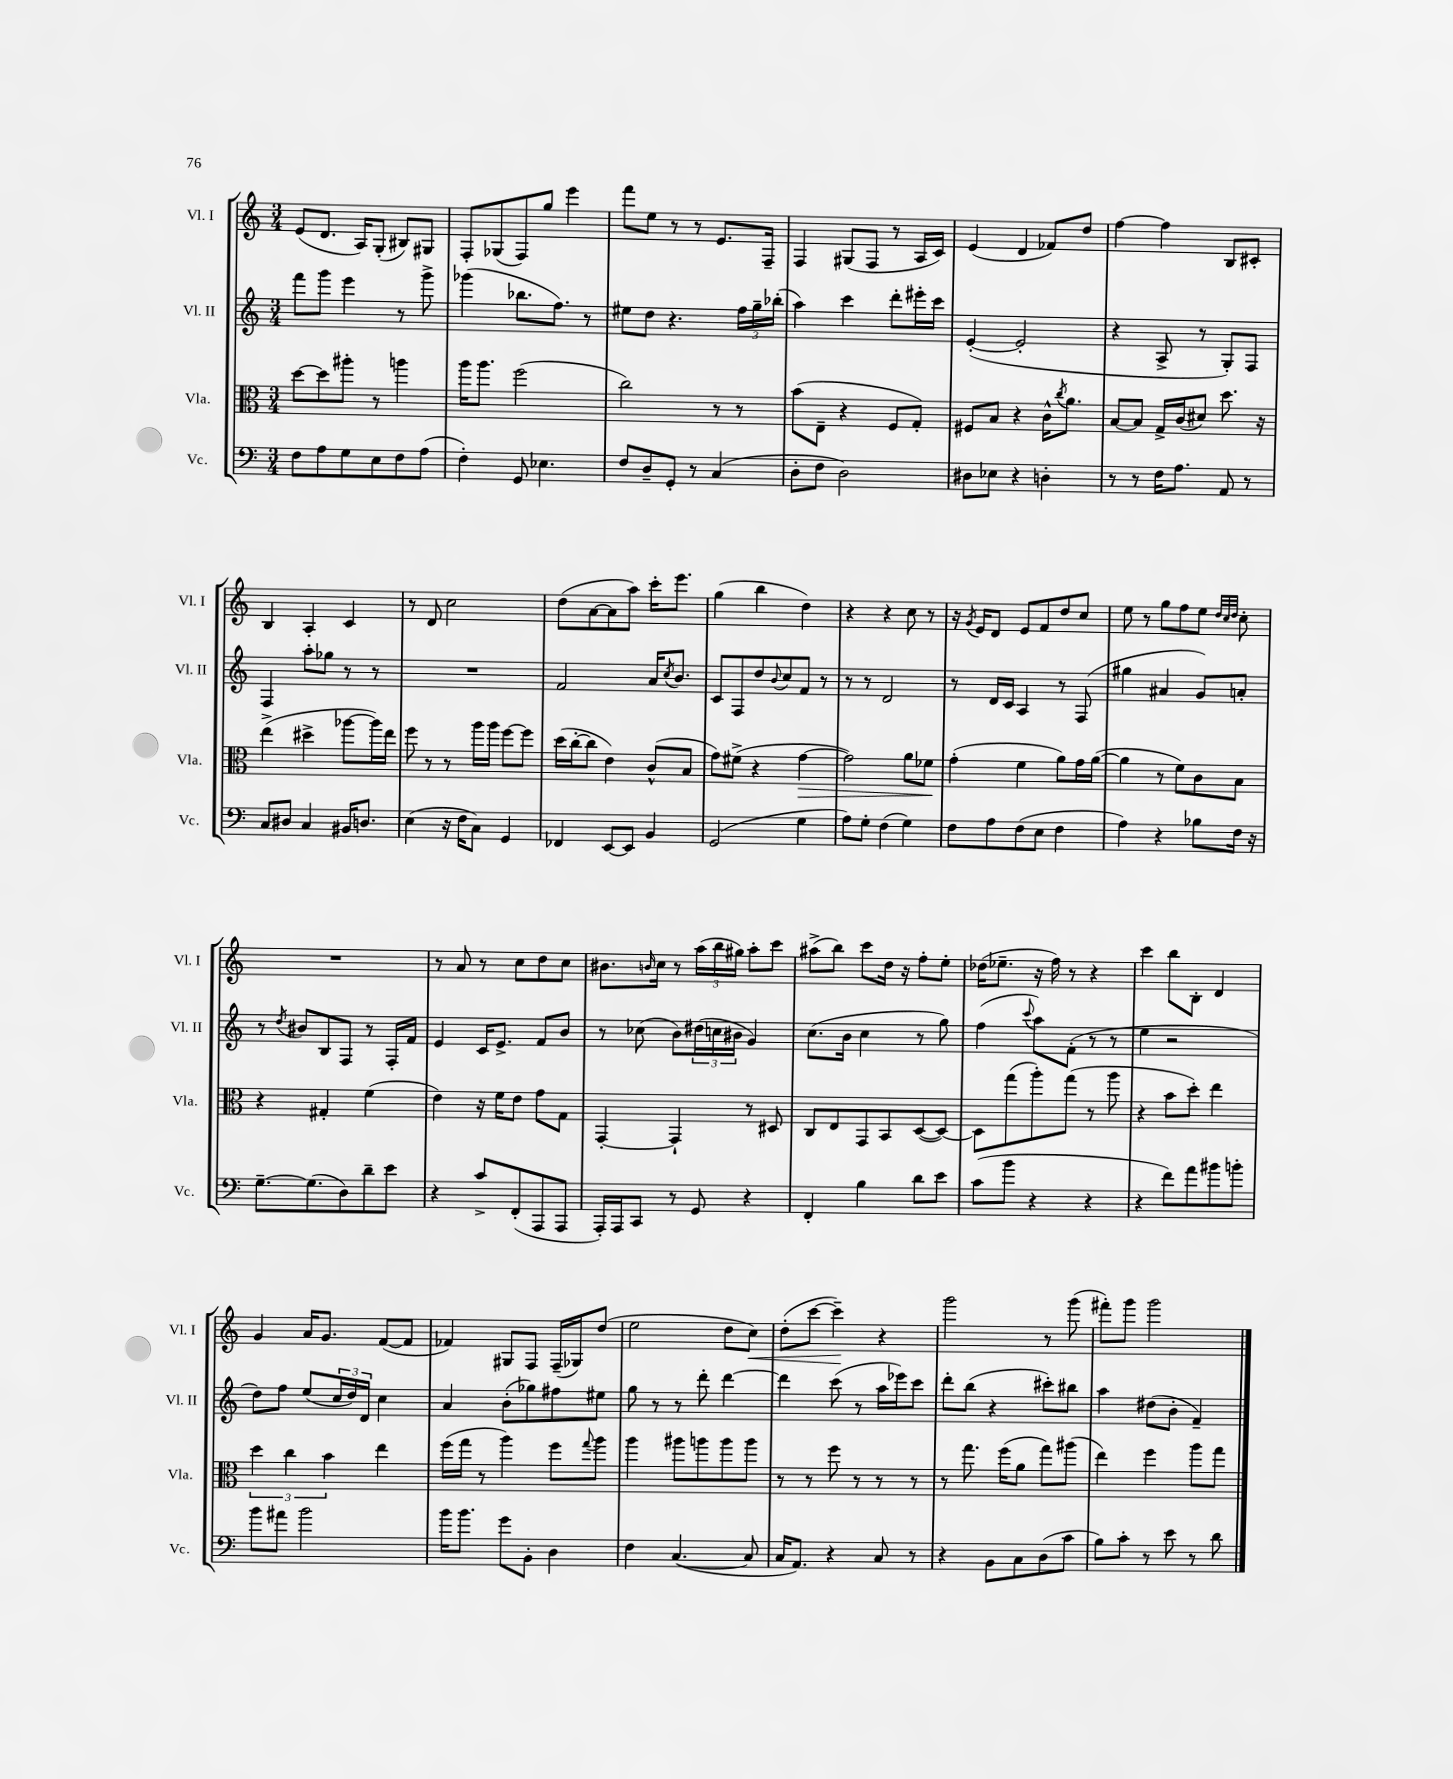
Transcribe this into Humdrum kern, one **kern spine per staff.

**kern	**kern	**kern	**kern
*staff4	*staff3	*staff2	*staff1
*clefF4	*clefC3	*clefG2	*clefG2
*k[]	*k[]	*k[]	*k[]
*M3/4	*M3/4	*M3/4	*M3/4
8F	[8dd	8fff	(8e
8A	8dd]	8ggg	8.d
8G	8aa#'	4eee	.
.	.	.	16A)
8E	8r	.	(8G'
8F	4aa	8r	8B#)
(8A	.	8ggg^	8G#
=	=	=	=
4F')	16aa	(4ggg-	8F'
.	8.aa	.	.
.	.	.	(8G-
8GG	(2ff	8.bb-	8F)
4.E-	.	.	8gg
.	.	8.ff)	.
.	.	.	4eee
.	.	8r	.
=	=	=	=
8F	2cc)	8ee#	8fff
8D~	.	8dd	8ee
8GG'	.	4.r	8r
8r	.	.	8r
(4C	8r	.	8.e
.	8r	24ff	.
.	.	24gg~	.
.	.	.	16F~
.	.	(24bb-'	.
=	=	=	=
8D'	(8b	4aa)	4F
8F	8E~	.	.
2D)	4r	4ccc	(8G#
.	.	.	8F
.	8F	8ddd'	8r
.	8G')	16eee#'	16A
.	.	16ccc	16c)
=	=	=	=
8D#	8F#	([4e'	(4e
8E-	8B	.	.
4r	4r	2e']	4d
4D'	16c^^	.	8f-)
.	8qcc	.	.
.	8.a	.	.
.	.	.	8dd
=	=	=	=
8r	[8B	4r	[4ff
8r	8B]	.	.
16F	16G^	8A^	4ff]
8.A	(16c	.	.
.	8d#)	8r	.
8AA	8.dd	8G')	8B
8r	.	8F	8c#'
.	16r	.	.
=	=	=	=
8C	(4ee^	4F	4B
8D#	.	.	.
4C	4dd#^	8aa'	4A'
.	.	8gg-	.
16BB#	[8aa-	8r	4c
8.D	.	.	.
.	16aa-])	8r	.
.	16ee	.	.
=	=	=	=
(4E	8ff	2.r	8r
.	8r	.	8d
16r	8r	.	2cc
16F	.	.	.
8C)	16aa	.	.
.	16aa	.	.
4GG	[8ff	.	.
.	8ff]	.	.
=	=	=	=
4FF-	(16dd	2f	(8dd
.	[16cc'	.	.
.	8cc]	.	[8a
[8EE	4e)	.	8a]
8EE]	.	.	8aa)
4BB	(8c^^	16a	16ccc'
.	.	8qcc	.
.	.	8.b	8.eee
.	8B	.	.
=	=	=	=
(2GG	8g)	8c	(4gg
.	(8f#^	8F	.
.	4r	8dd	4bb
.	.	8qqb	.
.	.	8cc	.
4G	[4g	8f	4dd)
.	.	8r	.
=	=	=	=
8A)	2g])	8r	4r
8G'	.	8r	.
(4F	.	2d	4r
4G)	8a	.	8cc
.	8f-	.	8r
=	=	=	=
8F	(4g'	8r	16r
.	.	.	8qg
.	.	.	16e
8A	.	16d	8d
.	.	16c	.
(8F	4f	4A	8e
8E	.	.	8f
4F	8a)	8r	8dd
.	16g	(8F	8cc
.	([16a	.	.
=	=	=	=
4A)	4a]	4gg#	8ee
.	.	.	8r
4r	8r	4a#	8gg
.	8f)	.	8ff
8B-	8c	8g)	8ee
.	.	.	32qqdd
.	.	.	32qqcc
.	.	.	32qqdd
16F	8B	8a'	8cc'
16r	.	.	.
=	=	=	=
[8.G~	4r	8r	2.r
.	.	8qdd	.
.	.	8b#	.
(8.G]	.	.	.
.	4G#'	8B	.
8D)	.	8F	.
8d~	(4f	8r	.
8e	.	16F'	.
.	.	16f	.
=	=	=	=
4r	4e)	4e	8r
.	.	.	8a
8c^	16r	16c	8r
.	16f	8.e^	.
(8FF'	8e	.	8cc
8AAA	8g	8f	8dd
8AAA	8G	8b	8cc
=	=	=	=
16AAA')	[4GG'	8r	8.b#
16AAA	.	.	.
8CC	.	(8cc-	.
.	.	.	16qqb
.	.	.	16cc
8r	4GG`]	8b)	8r
8GG	.	(24dd#	(24aa
.	.	24cc	24bb
.	.	24b#	24gg#)
4r	8r	4g)	8aa'
.	8D#	.	8ccc
=	=	=	=
4FF'	8C	(8.cc	(8aa#^
.	8E	.	8bb)
.	.	16b	.
4B	8GG	4cc	8ccc
.	8BB	.	16dd
.	.	.	16r
8d	([8D	8r	8ff'
8e	8D_)	8gg)	8ee'
=	=	=	=
(8c	8D]	(4ff	(16dd-
.	.	.	8.ee-~
8b	(8gg	.	.
.	.	8qqccc	.
4r	8aa')	8aa)	16r
.	.	.	16ff)
.	(8gg	(8f'	8r
4r	8r	8r	4r
.	8aa	8r	.
=	=	=	=
4r	4r	4ee	4ccc
8f)	8b	2r	8bb
8a	8dd')	.	8B'
8b#	4ee	.	4d
8b'	.	.	.
=	=	=	=
8b	6dd	8dd)	4g
8a#	.	8ff	.
.	6cc	.	.
2b	.	(8ee	16a
.	.	.	8.g
.	6b	.	.
.	.	24cc	.
.	.	24dd)	.
.	.	24d	.
.	4ee	4cc	([8f
.	.	.	8f]
=	=	=	=
16b	(16ff	4a	4f-)
8.b	16gg	.	.
.	8r	.	.
8g	4aa)	(8b'	8G#
8BB'	.	8gg-)	8F
4D	8ff	8ff#	(16F~
.	.	.	16G-)
.	8qqgg	.	.
.	8aa	8ee#	(8dd
=	=	=	=
4F	4aa	8gg	2ee
.	.	8r	.
([4.C	8aa#	8r	.
.	8aa	8ddd'	.
.	8aa	[4ddd	8dd
8C]	8aa	.	8cc)
=	=	=	=
16C	8r	4ddd]	(8dd'
8.AA)	.	.	.
.	8r	.	[8ccc
4r	8ff	(8ccc	4ccc~])
.	8r	8r	.
8C	8r	16aa	4r
.	.	16eee-)	.
8r	8r	8ccc	.
=	=	=	=
4r	8r	8ddd'	2ggg
.	8.gg	(8bb	.
8BB	.	4r	.
.	(16ff	.	.
8C	8a	.	.
(8D	8gg)	8ccc#')	8r
8c	(8aa#	8bb#	(8ggg
=	=	=	=
8B)	4ee)	4aa	8fff#')
8c'	.	.	8ggg
8r	4ff	(8dd#	2ggg
8e	.	8b'	.
8r	8aa	4f~)	.
8d	8gg	.	.
==	==	==	==
*-	*-	*-	*-
